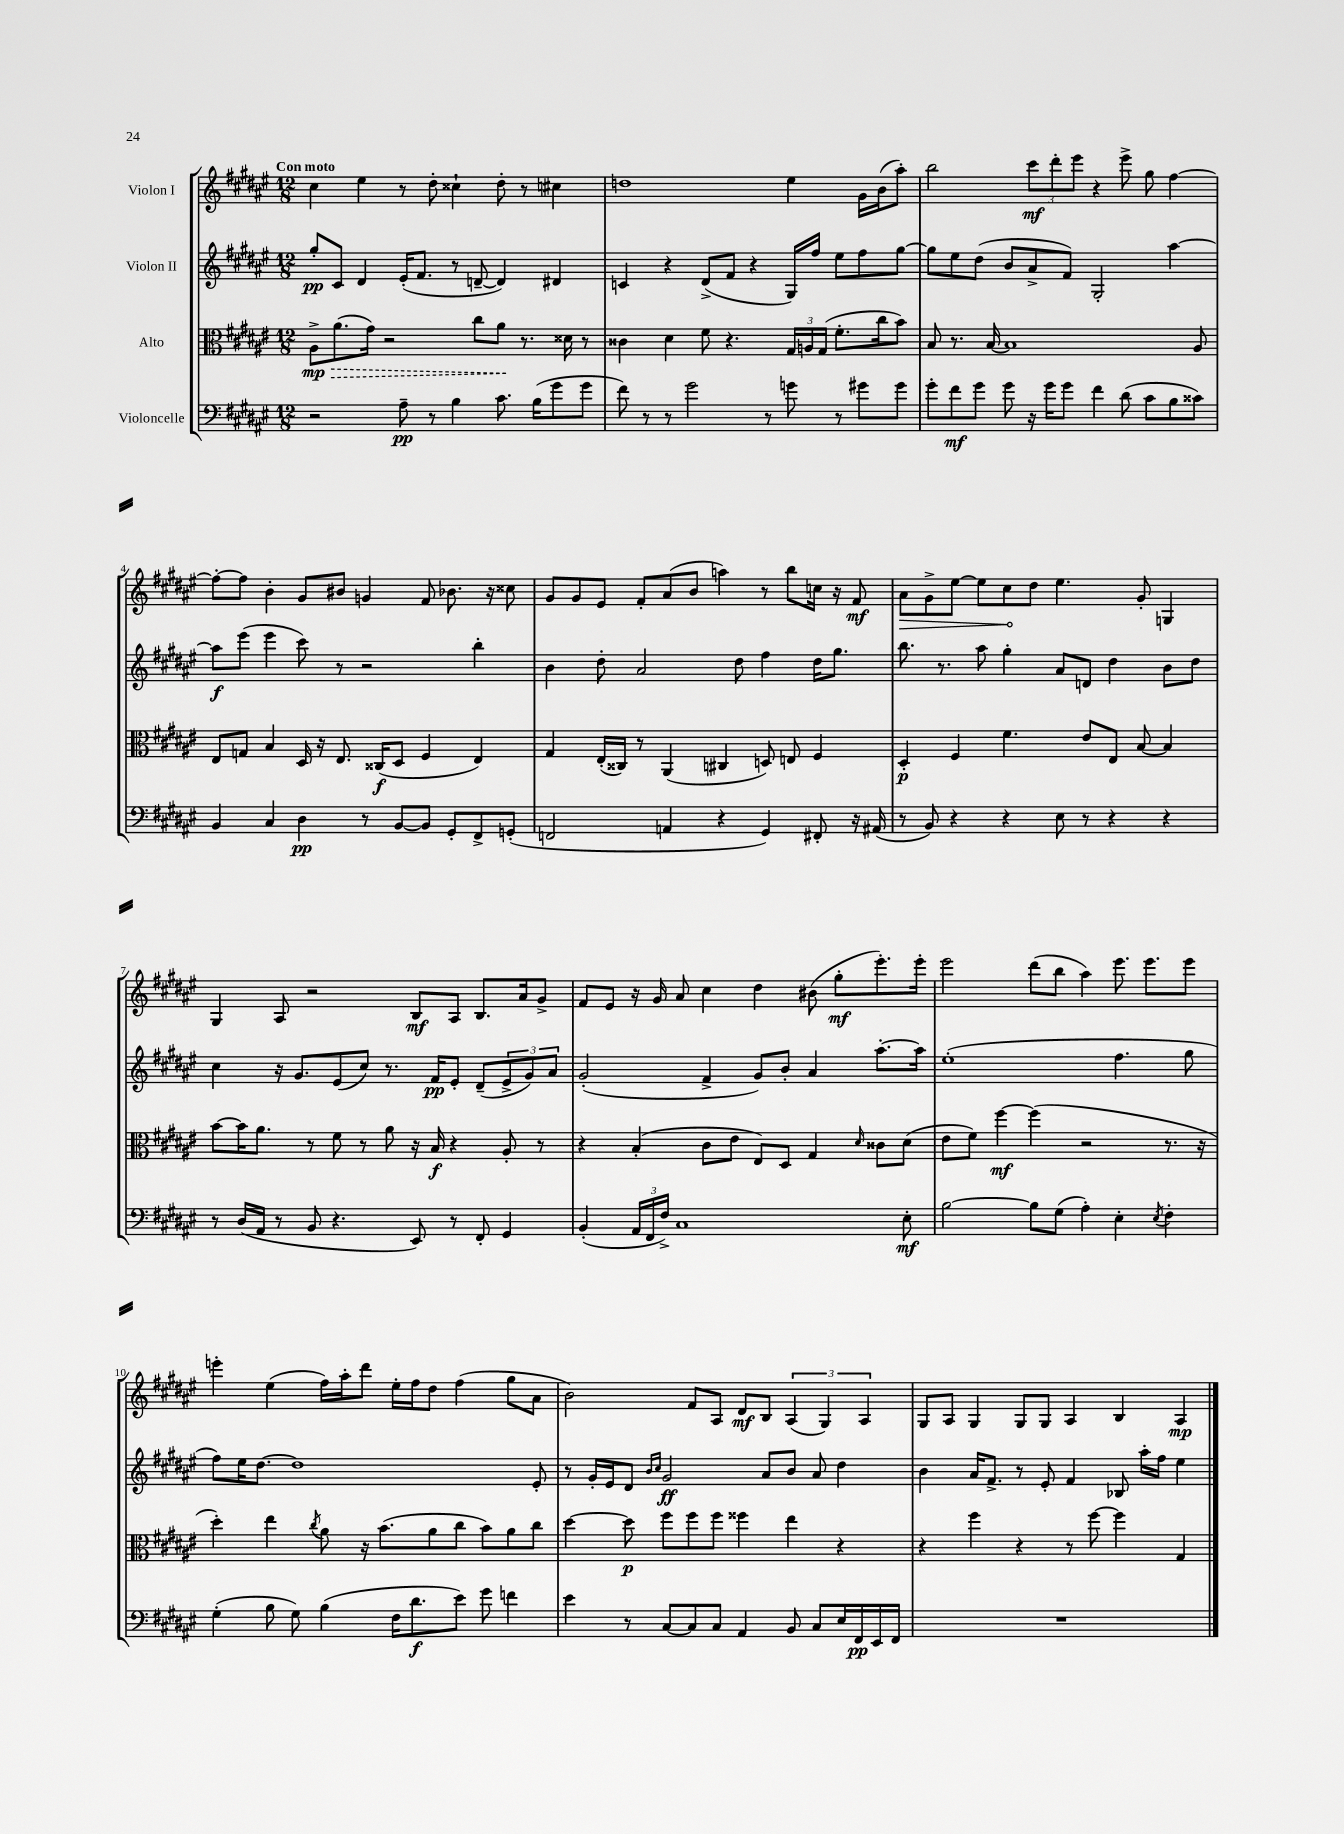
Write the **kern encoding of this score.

**kern	**kern	**kern	**kern
*staff4	*staff3	*staff2	*staff1
*clefF4	*clefC3	*clefG2	*clefG2
*k[f#c#g#d#a#e#]	*k[f#c#g#d#a#e#]	*k[f#c#g#d#a#e#]	*k[f#c#g#d#a#e#]
*M12/8	*M12/8	*M12/8	*M12/8
2r	8A#^	8gg#'	4cc#
.	(8.a#	8c#	.
.	.	4d#	4ee#
.	16g#)	.	.
.	2r	.	.
8A#~	.	(16e#'	8r
.	.	8.f#	.
8r	.	.	8dd#'
4B	.	8r	4cc##`
.	8cc#	[8d~	.
8.c#	8a#	4d])	8dd#'
.	8.r	.	8r
(16B	.	.	.
8g#	.	4d#	4cc#
.	16d##	.	.
8g#	8r	.	.
=	=	=	=
8f#)	4c##	4c	1dd
8r	.	.	.
8r	4d#	4r	.
2g#	.	.	.
.	8f#	(8d#^	.
.	4.r	8f#	.
.	.	4r	.
8r	.	.	.
8g	24G#	16G#)	4ee#
.	24A	.	.
.	.	16ff#	.
.	(24G#	.	.
8r	8.f#'	8ee#	.
8g#	.	8ff#	16g#
.	16cc#	.	(16b
8g#	8b)	[8gg#	8aa#')
=	=	=	=
8g#'	8B	8gg#]	2bb
8f#	8.r	8ee#	.
8g#	.	(8dd#	.
.	[16B	.	.
8g#	1B]	8b	.
16r	.	8a#^	12ccc#
16g#	.	.	.
.	.	.	12ddd#'
8g#	.	8f#)	.
.	.	.	12eee#
4f#	.	2G#'	4r
(8d#	.	.	8eee#^
8c#	.	.	8gg#
8B	.	[4aa#	[4ff#
8c##)	8A#	.	.
=	=	=	=
4BB	8E#	8aa#]	8ff#'_
.	8G	(8eee#	8ff#]
4C#	4B	4eee#	4b'
4D#	16D#	8ccc#)	8g#
.	16r	.	.
.	8.E#	8r	8b#
8r	.	2r	4g
.	(16C##	.	.
[8BB	8D#	.	.
8BB]	4F#	.	8f#
8GG#'	.	.	8.b-
8FF#^	4E#)	4bb'	.
.	.	.	16r
(8GG'	.	.	8cc##
=	=	=	=
2FF	4G#	4b	8g#
.	.	.	8g#
.	(16E#'	8dd#'	8e#
.	16C##)	.	.
.	8r	2a#	8f#'
4AA	(4AA#	.	(8a#
.	.	.	8b
4r	4C#	.	4aa)
.	.	8dd#	.
4GG#)	8D)	4ff#	8r
.	8E	.	8bb
8FF#'	4F#	16dd#	16cc
.	.	8.gg#	16r
16r	.	.	8f#
(16AA#	.	.	.
=	=	=	=
8r	4D#'	8.bb	8a#
8BB)	.	.	8g#^
.	.	8.r	.
4r	4F#	.	[8ee#
.	.	8aa#	8ee#]
4r	4.f#	4gg#'	8cc#
.	.	.	8dd#
8E#	.	8a#	4.ee#
8r	8e#	8d	.
4r	8E#	4dd#	.
.	[8B	.	8g#'
4r	4B]	8b	4G
.	.	8dd#	.
=	=	=	=
8r	[8b	4cc#	4G#
(16D#	16b]	.	.
16AA#	8.a#	.	.
8r	.	16r	8A#
.	.	8.g#	.
8BB	8r	.	2r
4.r	8f#	(8e#	.
.	8r	8cc#)	.
.	8a#	8.r	.
8EE#)	16r	.	8B
.	16B	16f#	.
8r	4r	8e#'	8A#
8FF#'	.	(8d#~	8.B
4GG#	8A#'	12e#^	.
.	.	.	16a#
.	.	12g#)	.
.	8r	.	8g#^
.	.	12a#	.
=	=	=	=
(4BB'	4r	(2g#'	8f#
.	.	.	8e#
24AA#	(4B'	.	16r
24FF#	.	.	.
.	.	.	16g#
24F#^)	.	.	.
1C#	.	.	8a#
.	8c#	4f#^	4cc#
.	8e#	.	.
.	8E#)	8g#)	4dd#
.	8D#	8b'	.
.	4G#	4a#	(8b#
.	.	.	8gg#'
.	16qqd#	.	.
.	8c##	[8.aa#'	8.eee#')
8E#'	(8d#	.	.
.	.	16aa#]	16eee#'
=	=	=	=
[2B	8e#	(1ee#'	2eee#
.	8f#)	.	.
.	[4ff#	.	.
8B]	(4ff#]	.	(8ddd#
(8G#	.	.	8bb
4A#')	2r	.	4aa#)
4E#'	.	4.ff#	8.eee#
.	.	.	8.eee#
8qE#	.	.	.
4F#'	8.r	.	.
.	.	8gg#	8eee#
.	16r	.	.
=	=	=	=
(4G#'	4dd#')	8ff#)	4eee'
.	.	16ee#	.
.	.	[8.dd#	.
8B	4ee#	.	(4ee#
8G#)	.	1dd#]	.
.	8qcc#	.	.
(4B	8a#	.	16ff#)
.	.	.	16aa#'
.	16r	.	8ddd#
.	(8.b	.	.
16F#	.	.	16ee#'
8.d#	.	.	16ff#
.	8a#	.	8dd#
8e#)	8cc#	.	(4ff#
8g#	8b)	.	.
4f	8a#	.	8gg#
.	8cc#	8e#'	8a#
=	=	=	=
4e#	[4dd#	8r	2b)
.	.	16g#'	.
.	.	16e#	.
8r	8dd#]	8d#	.
.	.	16qqb	.
.	.	16qqcc#	.
[8C#	8ff#	2g#	.
8C#]	8ff#	.	8f#
8C#	8ff#	.	8A#
4AA#	4ff##	.	8d#
.	.	8a#	8B
8BB	4ee#	8b	(6A#
8C#	.	8a#	.
.	.	.	6G#)
16E#	4r	4dd#	.
16FF#	.	.	.
.	.	.	6A#
16EE#	.	.	.
16FF#	.	.	.
=	=	=	=
1.r	4r	4b	8G#
.	.	.	8A#
.	4ff#	16a#	4G#
.	.	8.f#^	.
.	4r	8r	8G#
.	.	8e#'	8G#
.	8r	4f#	4A#
.	[8ff#	.	.
.	4ff#]	8B-	4B
.	.	16aa#'	.
.	.	16ff#	.
.	4G#	4ee#	4A#
==	==	==	==
*-	*-	*-	*-
